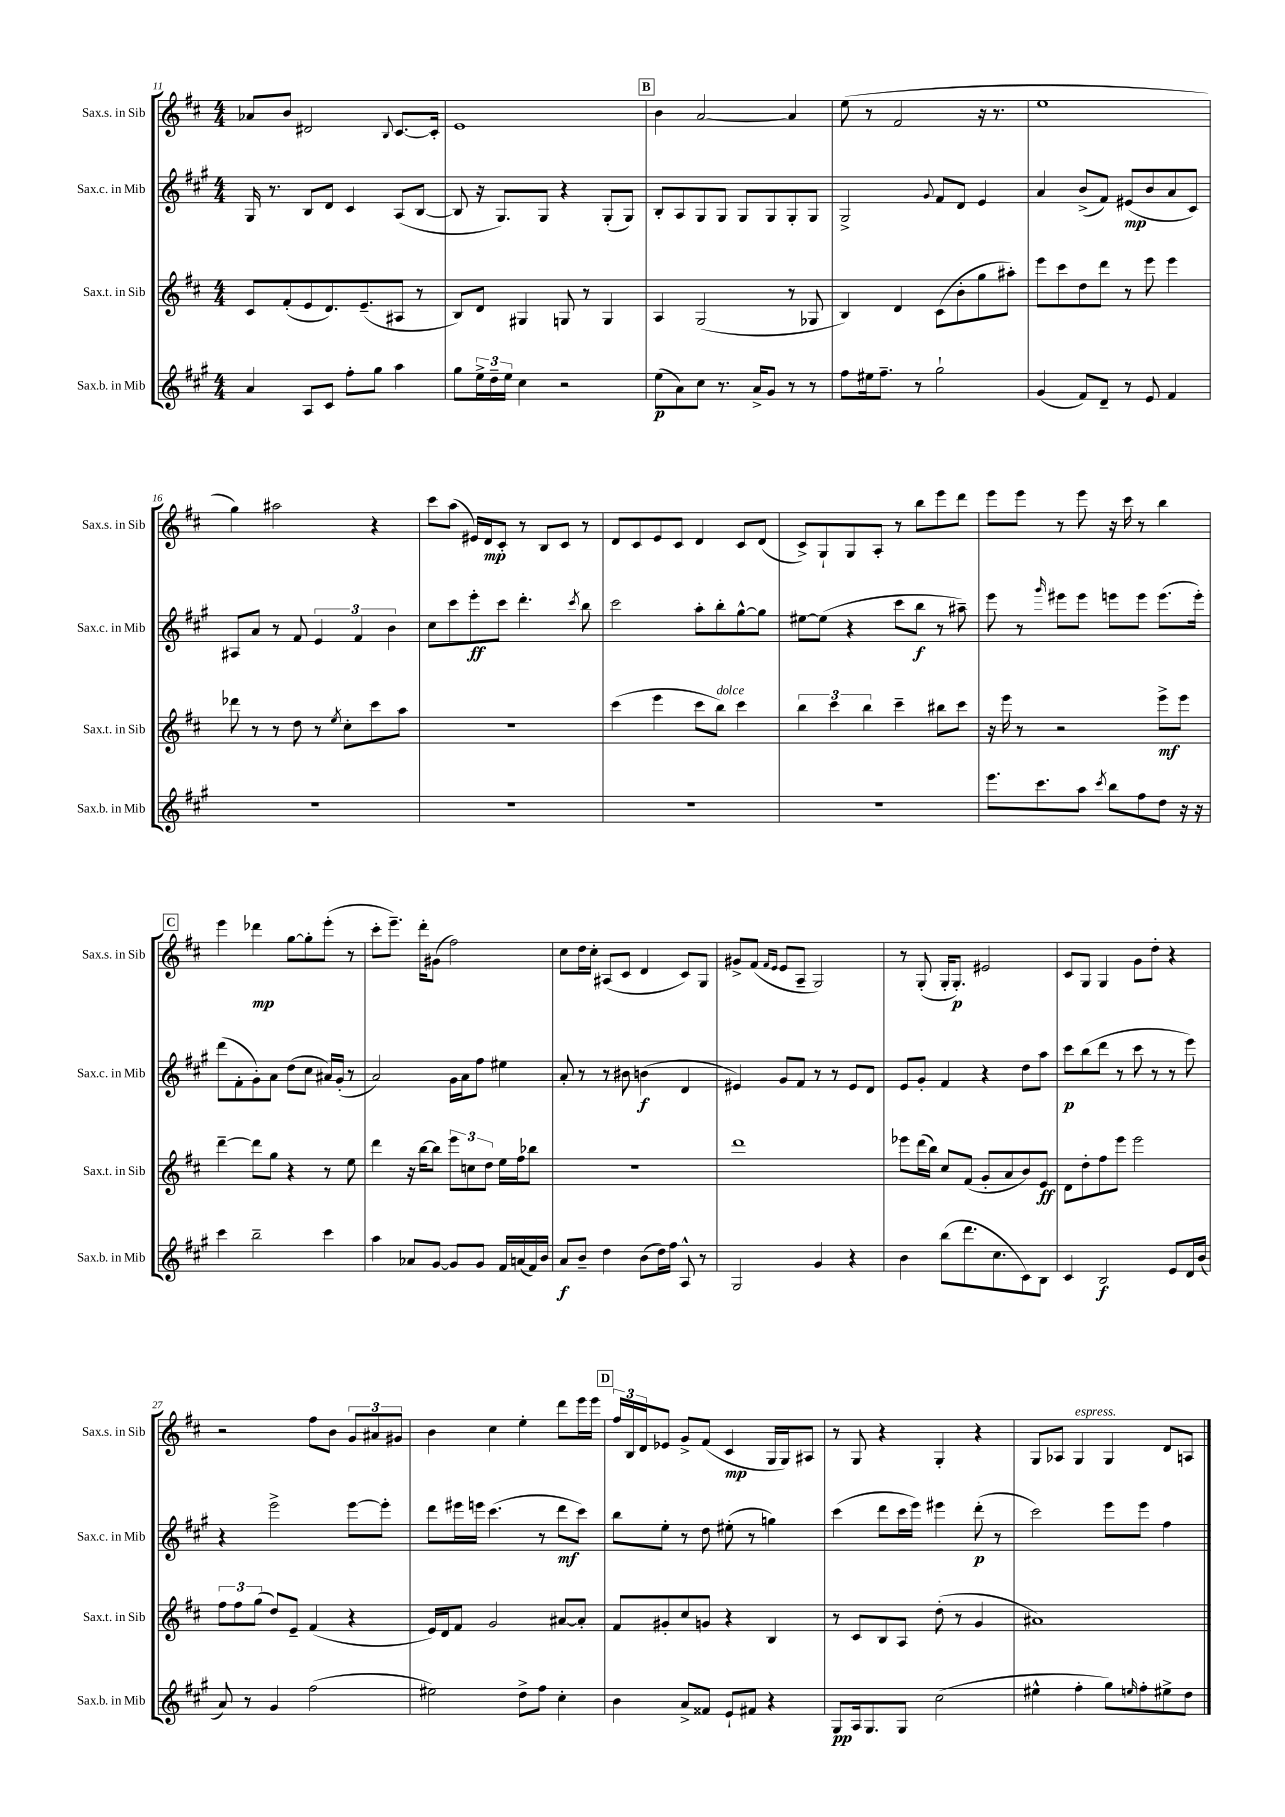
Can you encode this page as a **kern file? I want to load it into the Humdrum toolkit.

**kern	**kern	**kern	**kern
*staff4	*staff3	*staff2	*staff1
*clefG2	*clefG2	*clefG2	*clefG2
*k[f#c#g#]	*k[f#c#]	*k[f#c#g#]	*k[f#c#]
*M4/4	*M4/4	*M4/4	*M4/4
4a	8c#	16G#	8a-
.	.	8.r	.
.	(8f#'	.	8b
8A	8e	8B	2d#
8c#	8.d)	8d	.
8ff#'	.	4c#	.
.	(8.e~	.	.
8gg#	.	.	.
.	.	.	8qqB
4aa	8A#	(8A	[8.c#
.	8r	[8B	.
.	.	.	16c#']
=	=	=	=
8gg#	8B)	8B]	1e
24ee^	8d	16r	.
24dd~	.	.	.
.	.	8.G#)	.
24ee	.	.	.
4cc#	4G#	.	.
.	.	8G#	.
2r	8G	4r	.
.	8r	.	.
.	4G	(8G#'	.
.	.	8G#)	.
=	=	=	=
(8ee	4A	8B'	4b
8a)	.	8A	.
8cc#	(2G	8G#	[2a
8.r	.	8G#	.
.	.	8G#	.
16a^	.	.	.
8g#	.	8G#	.
8r	8r	8G#'	4a]
8r	8G-	8G#	.
=	=	=	=
8ff#	4B)	2G#^	(8ee
16ee#	.	.	8r
8.ff#~	.	.	.
.	4d	.	2f#
8r	.	.	.
.	.	8qqg#	.
2gg#`	(8c#	8f#	.
.	8b'	8d	.
.	8gg	4e	16r
.	.	.	8.r
.	8aa#')	.	.
=	=	=	=
(4g#	8eee	4a	1ee
.	8ccc#	.	.
8f#)	8dd	(8b^	.
8d~	8ddd	8f#)	.
8r	8r	(8e#	.
8e	8eee	8b	.
4f#	4eee	8a	.
.	.	8c#)	.
=	=	=	=
1r	8ddd-	8A#	4gg)
.	8r	8a	.
.	8r	8r	2aa#
.	8dd	8f#	.
.	8r	6e	.
.	8qee	.	.
.	8cc#'	.	.
.	.	6f#	.
.	8ccc#	.	4r
.	.	6b	.
.	8aa	.	.
=	=	=	=
1r	1r	8cc#	8ccc#
.	.	8ccc#	(8aa
.	.	8eee'	16e#)
.	.	.	16d
.	.	8ccc#	8c#'
.	.	4.ddd'	8r
.	.	.	8B
.	.	.	8c#
.	.	8qccc#	.
.	.	8bb	8r
=	=	=	=
1r	(4ccc#	2ccc#	8d
.	.	.	8c#
.	4eee	.	8e
.	.	.	8c#
.	8ccc#	8aa'	4d
.	8bb)	8bb'	.
.	4ccc#	[8gg#^^	8c#
.	.	8gg#]	(8d
=	=	=	=
1r	6bb	[8ee#	8c#^)
.	.	(8ee#]	8G`
.	6ccc#	.	.
.	.	4r	8G
.	6bb	.	.
.	.	.	8A'
.	4ccc#~	8ccc#	8r
.	.	8bb	8bb
.	8bb#	8r	8eee
.	8ccc#	8aa#~)	8ddd
=	=	=	=
8.eee	16r	8eee	8eee
.	16eee	.	.
.	8r	8r	8eee
8.ccc#	.	.	.
.	.	16qqggg#	.
.	2r	8eee#	8r
8aa	.	8eee#	8eee
8qccc#	.	.	.
8bb	.	8eee	16r
.	.	.	16ccc#
8ff#	.	8eee	8r
8dd	8eee^	(8.eee	4bb
16r	8eee	.	.
16r	.	16eee')	.
=	=	=	=
4ccc#	[4ddd~	(8ddd	4eee
.	.	8f#'	.
2bb~	8ddd]	8g#')	4ddd-
.	8gg	8a	.
.	4r	(8dd	[8gg
.	.	8cc#	8gg']
4ccc#	8r	16a#)	(8eee'
.	.	(16g#'	.
.	8ee	8r	8r
=	=	=	=
4aa	4ddd	2a)	8ccc#'
.	.	.	8.eee~)
8a-	16r	.	.
.	[16bb	.	16ddd'
[8g#	8bb]	.	(8g#
8g#]	12eee	16g#	2ff#)
.	.	16a	.
.	12cc	.	.
8g#	.	8ff#	.
.	12dd	.	.
16f#	16ee	4ee#	.
(16a	16ff#	.	.
16f#)	8bb-	.	.
16b	.	.	.
=	=	=	=
8a	1r	8a'	8cc#
8b~	.	8r	16dd
.	.	.	16cc#'
4dd	.	8r	(8A#
.	.	8b#	8c#
(8b	.	(4b	4d
16dd)	.	.	.
16ff#	.	.	.
8A^^	.	4d	8c#)
8r	.	.	8G
=	=	=	=
2G#	1ddd	4e#)	8g#^
.	.	.	(8f#
.	.	.	16qqf#
.	.	.	16qqe
.	.	8g#	8e
.	.	8f#	8A~
4g#	.	8r	2G)
.	.	8r	.
4r	.	8e#	.
.	.	8d	.
=	=	=	=
4b	8eee-	8e	8r
.	(16ddd	8g#'	(8G'
.	16bb)	.	.
(8bb	8cc#	4f#	16G'
.	.	.	8.G')
8.ddd	(8f#	.	.
.	8g'	4r	2e#
8.cc#	.	.	.
.	8a	.	.
8c#)	8b)	8dd	.
8B	8e	8aa	.
=	=	=	=
4c#	8d	8ccc#	8c#
.	8dd'	(8bb	8G
2B	8ff#	8ddd	4G
.	8eee	8r	.
.	2eee	8ccc#	8g
.	.	8r	8dd'
8e	.	8r	4r
16d	.	8eee)	.
(16b	.	.	.
=	=	=	=
8a)	12ff#	4r	2r
.	12ff#	.	.
8r	.	.	.
.	(12gg	.	.
4g#	8dd)	2eee^	.
.	8e~	.	.
(2ff#	(4f#	.	8ff#
.	.	.	8b
.	4r	[8eee	12g
.	.	.	12a#
.	.	8eee']	.
.	.	.	12g#
=	=	=	=
2ee#)	16e)	8ddd	4b
.	16d	.	.
.	8f#	16eee#	.
.	.	16eee	.
.	2g	(4.ccc#	4cc#
8dd^	.	.	4ee'
8ff#	.	8r	.
4cc#'	[8a#	8ddd	8ddd
.	8a#']	8ccc#)	16eee
.	.	.	16eee
=	=	=	=
4b	8f#	8bb	24ff#
.	.	.	24B
.	.	.	24d
.	8g#'	8ee'	8e-
8a^	8cc#	8r	8g^
8f##	8g	8dd	(8f#
8e`	4r	(8ee#'	4c#
8f#	.	8r	.
4r	4B	4gg)	16G
.	.	.	16G)
.	.	.	8A#
=	=	=	=
8G#	8r	(4ccc#	8r
16A	8c#	.	8G
8.G#	.	.	.
.	8B	8ddd	4r
8G#	8A	16ccc#	.
.	.	16eee)	.
(2cc#	(8dd'	4eee#	4G'
.	8r	.	.
.	4g	(8ddd'	4r
.	.	8r	.
=	=	=	=
4ee#^^	1a#)	2ccc#)	8G
.	.	.	8A-
4ff#'	.	.	4G
8gg#)	.	8eee	4G
16qqee	.	.	.
8ff#'	.	8eee	.
8ee#^	.	4ff#	8d
8dd	.	.	8A
==	==	==	==
*-	*-	*-	*-
